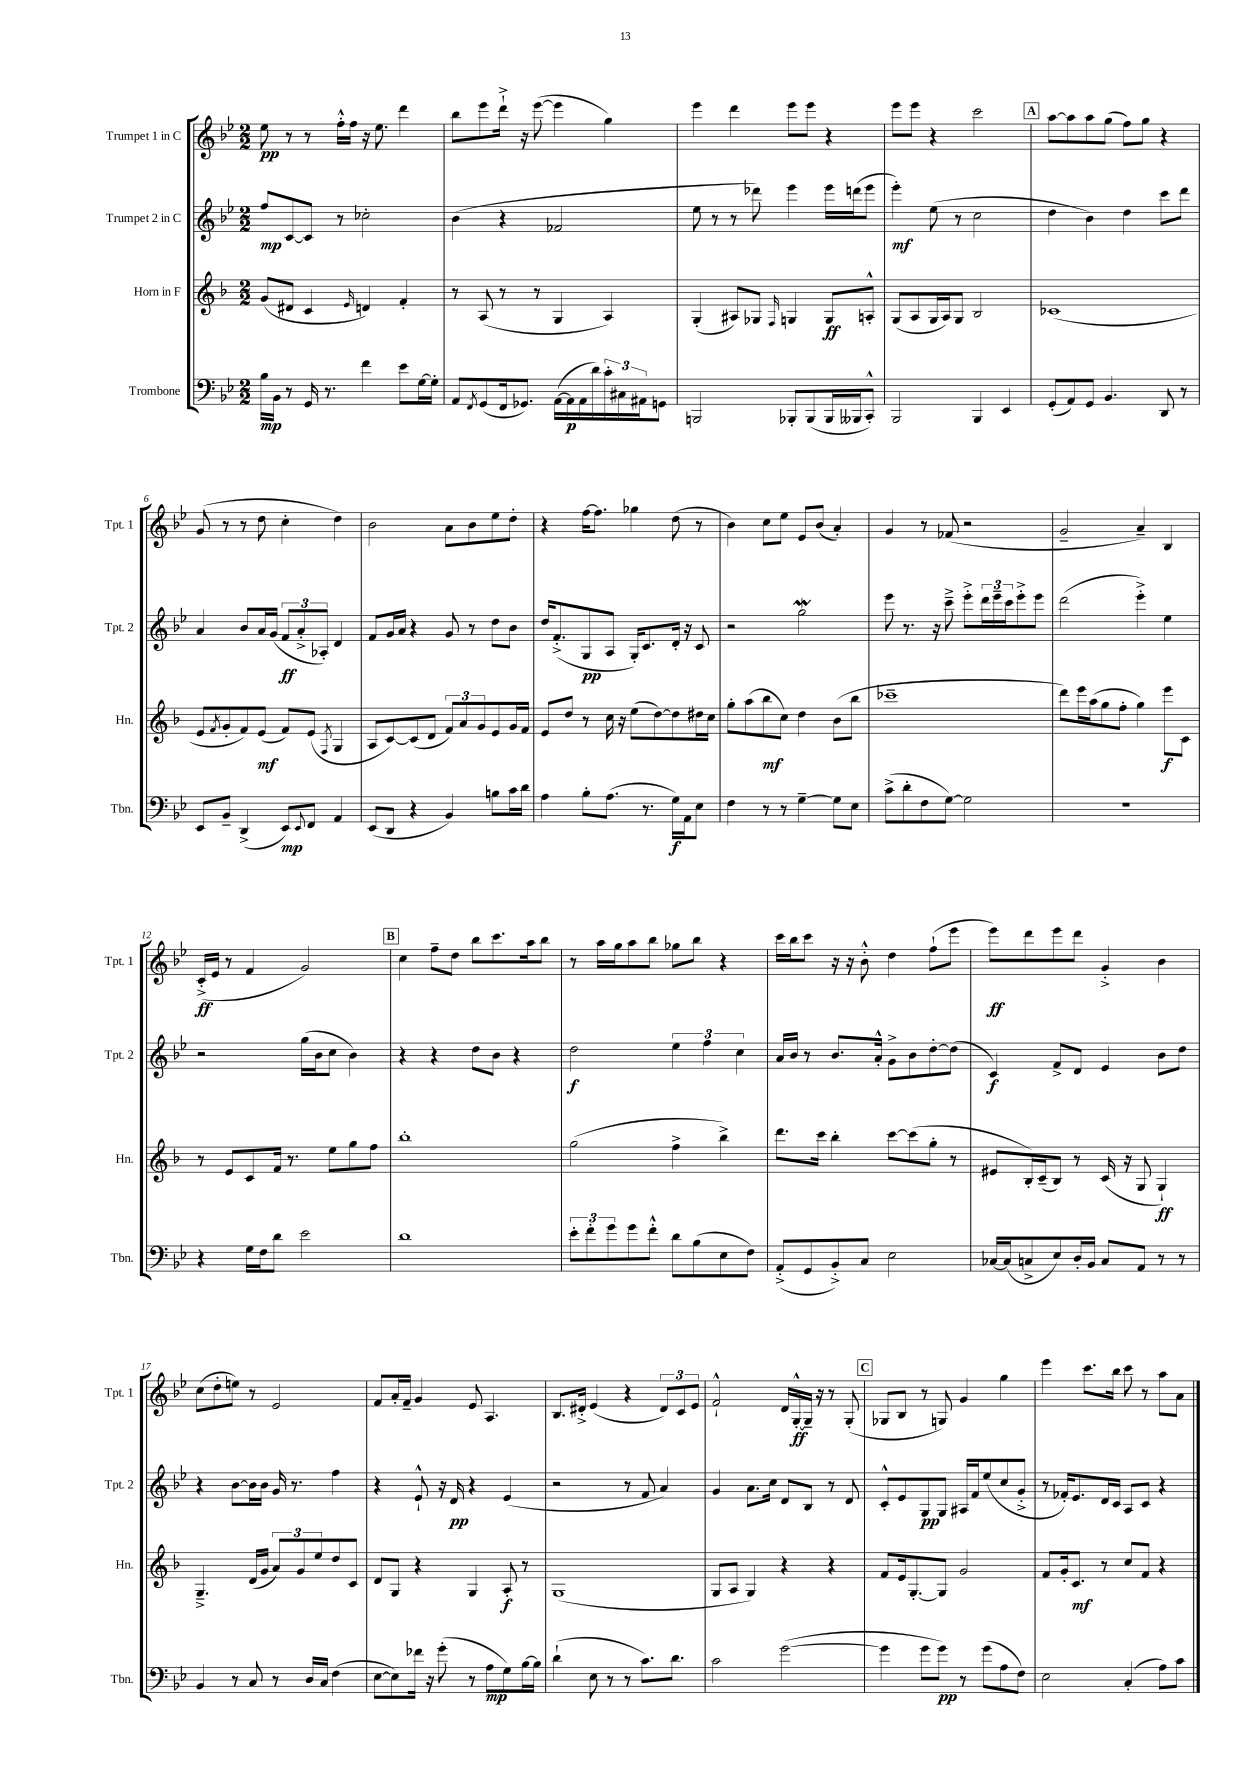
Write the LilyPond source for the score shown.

<<
\new StaffGroup <<
\new Staff = "s0" \with { instrumentName = "Trumpet 1 in C" shortInstrumentName = "Tpt. 1" } {
    \clef treble \key bes \major \numericTimeSignature \time 2/2
    ees''8\pp r8 r8 f''16-.-^ f''16 r16 ees''8. d'''4 |
    bes''8 ees'''8 d'''16-!-> r16 ees'''8~( ees'''4 g''4) |
    ees'''4 d'''4 ees'''8 ees'''8 r4 |
    ees'''8 ees'''8 r4 c'''2 |
    \mark \markup { \box "A" } a''8~ a''8 a''8 g''8( f''8) g''8 r4 |
    g'8( r8 r8 d''8 c''4-. d''4) |
    bes'2 a'8 bes'8 ees''8 d''8-. |
    r4 f''16~ f''8. ges''4 d''8( r8 |
    bes'4) c''8 ees''8 ees'8 bes'8( a'4-.) |
    g'4 r8 fes'8( r2 |
    g'2-- a'4--) bes4 |
    c'16-.->\ff( ees'16 r8 f'4 g'2) |
    \mark \markup { \box "B" } c''4 f''8-- d''8 bes''8 c'''8. a''16 bes''8 |
    r8 a''16 g''16 a''8 bes''8 ges''8 bes''8 r4 |
    c'''16 bes''16 c'''8 r16 r16 bes'8-.-^ d''4 f''8-!( ees'''8 |
    ees'''8\ff) d'''8 ees'''8 d'''8 g'4-.-> bes'4 |
    c''8( d''8-. e''8) r8 ees'2 |
    f'8 a'16-. f'16-- g'4 ees'8 a4. |
    bes8. dis'16-.-> ees'4( r4 \tuplet 3/2 { dis'8) c'8 ees'8 } |
    f'2-!-^ d'16 g16~-.-^\ff g16-- r16 r8 g8-.( |
    \mark \markup { \box "C" } ges8 bes8 r8 g8) g'4 g''4 |
    ees'''4 c'''8. bes''16 c'''8 r8 a''8 a'8 \bar "|." |
}
\new Staff = "s1" \with { instrumentName = "Trumpet 2 in C" shortInstrumentName = "Tpt. 2" } {
    \clef treble \key bes \major \numericTimeSignature \time 2/2
    f''8\mp c'8~ c'8 r8 ces''2-. |
    bes'4( r4 fes'2 |
    ees''8 r8 r8 des'''8) ees'''4 ees'''16 d'''16( ees'''8 |
    ees'''4-.\mf) ees''8( r8 c''2 |
    \mark \markup { \box "A" } d''4 bes'4) d''4 c'''8 d'''8 |
    a'4 bes'8 a'16 g'16( \tuplet 3/2 { f'8\ff a'8-.-> aes8-.) } d'4 |
    f'8 g'16 a'16 r4 g'8 r8 d''8 bes'8 |
    d''16 f'8.-.->( g8\pp a8 g16-.) c'8. d'16-. r16 c'8 |
    r2 g''2\mordent |
    ees'''8 r8. r16 c'''8---> ees'''8-.-> \tuplet 3/2 { d'''16 ees'''16-- c'''16 } ees'''8-.-> ees'''8 |
    d'''2( ees'''4-.->) ees''4 |
    r2 g''16( bes'16 c''8 bes'4) |
    \mark \markup { \box "B" } r4 r4 d''8 bes'8 r4 |
    d''2\f \tuplet 3/2 { ees''4 f''4 c''4 } |
    a'16 bes'16 r8 bes'8. a'16-.-^ g'8-> bes'8 d''8~-. d''8( |
    c'4\f) f'8-> d'8 ees'4 bes'8 d''8 |
    r4 bes'8~ bes'16 bes'16 g'16 r8. f''4 |
    r4 ees'8-!-^ r16 d'16\pp r4 ees'4( |
    r2 r8 f'8 a'4) |
    g'4 a'8. c''16 d'8 bes8 r8 d'8 |
    \mark \markup { \box "C" } c'8-.-^ ees'8 g8\pp g8 ais16 f'16 ees''8( c''8 g'8-.-> |
    r8 fes'16-.) ees'8. d'16 c'16 a8 c'8 r4 \bar "|." |
}
\new Staff = "s2" \with { instrumentName = "Horn in F" shortInstrumentName = "Hn." } {
    \clef treble \key f \major \numericTimeSignature \time 2/2
    g'8( dis'8 c'4 \grace { e'16 } d'4) f'4-. |
    r8 a8( r8 r8 g4 a4) |
    g4-.( ais8) ges8 \grace { f16 } g4 g8\ff a8-.-^ |
    g8( a8 g16 a16) g8 bes2 |
    \mark \markup { \box "A" } ces'1( |
    e'8 \acciaccatura { f'8 } g'8-. f'8) e'8\mf( f'8) e'8( \acciaccatura { f8 } g4 |
    a8 c'8~) c'8( d'8 \tuplet 3/2 { f'8) a'8 g'8 } e'8 g'16 f'16 |
    e'8 d''8 r8 c''16 r16 e''8( d''8~) d''8 dis''16 c''16 |
    g''8-. a''8( bes''8\mf c''8) d''4 bes'8( bes''8 |
    ces'''1-- |
    d'''8) e'''16 a''16( g''8 f''8-. g''4) e'''8\f c'8 |
    r8 e'8 c'8 f'16 r8. e''8 g''8 f''8 |
    \mark \markup { \box "B" } bes''1-. |
    g''2( f''4-> bes''4->) |
    d'''8. c'''16 bes''4-. c'''8~ c'''8( g''8-. r8 |
    eis'8 bes16-.) c'16--( bes8) r8 c'16( r16 g8 g4-!\ff) |
    g4.---> d'16( g'16 \tuplet 3/2 { a'8) g'8 e''8 } d''8 c'8 |
    d'8 g8 r4 g4 a8-.\f r8 |
    g1( |
    g8 a8 g4) r4 r4 |
    \mark \markup { \box "C" } f'8 e'16 g8.~-. g8 g'2 |
    f'8 g'16-. c'8.\mf r8 c''8 f'8 r4 \bar "|." |
}
\new Staff = "s3" \with { instrumentName = "Trombone" shortInstrumentName = "Tbn." } {
    \clef bass \key bes \major \numericTimeSignature \time 2/2
    bes16\mp bes,16 r8 g,16 r8. f'4 ees'8 g16~ g16-. |
    a,8 \acciaccatura { f,8 } g,8( f,16 ges,8.) a,16~( a,16\p a,16 d'16) \tuplet 3/2 { c'16-. cis16 ais,16 } g,8 |
    b,,2 bes,,8-. bes,,8( bes,,16 beses,,16 c,8-.-^) |
    bes,,2 bes,,4 ees,4 |
    \mark \markup { \box "A" } g,8-.( a,8) g,8 bes,4. d,8 r8 |
    ees,8 bes,8-- d,4->( ees,8\mp) \appoggiatura { ees,8 } f,8 a,4 |
    ees,8( d,8 r4 bes,4) b8 c'16 d'16 |
    a4 bes8-. a8.( r8. g16\f) a,16 ees8 |
    f4 r8 r8 g4~-- g8 ees8 |
    c'8->( d'8-. f8 g8~) g2 |
    r1 |
    r4 g16 f16 d'8 ees'2 |
    \mark \markup { \box "B" } d'1 |
    \tuplet 3/2 { ees'8-. f'8-. g'8 } g'8 f'8-.-^ d'8 bes8( ees8 f8) |
    a,8-.->( g,8 bes,8-.->) c8 ees2 |
    ces16~ ces16( c8-> ees8) d16-. bes,16 c8 a,8 r8 r8 |
    bes,4 r8 c8 r8 d16 c16 f4( |
    ees8~ ees8) fes'16 r16 g'8-.( r8 a8\mp g8) bes16~ bes16 |
    d'4-!( ees8 r8 r8 c'8.) d'8. |
    c'2 g'2~( |
    \mark \markup { \box "C" } g'4 g'8 g'8\pp) r8 g'8( a8 f8) |
    ees2 c4-.( a8) c'8 \bar "|." |
}
>>
>>
